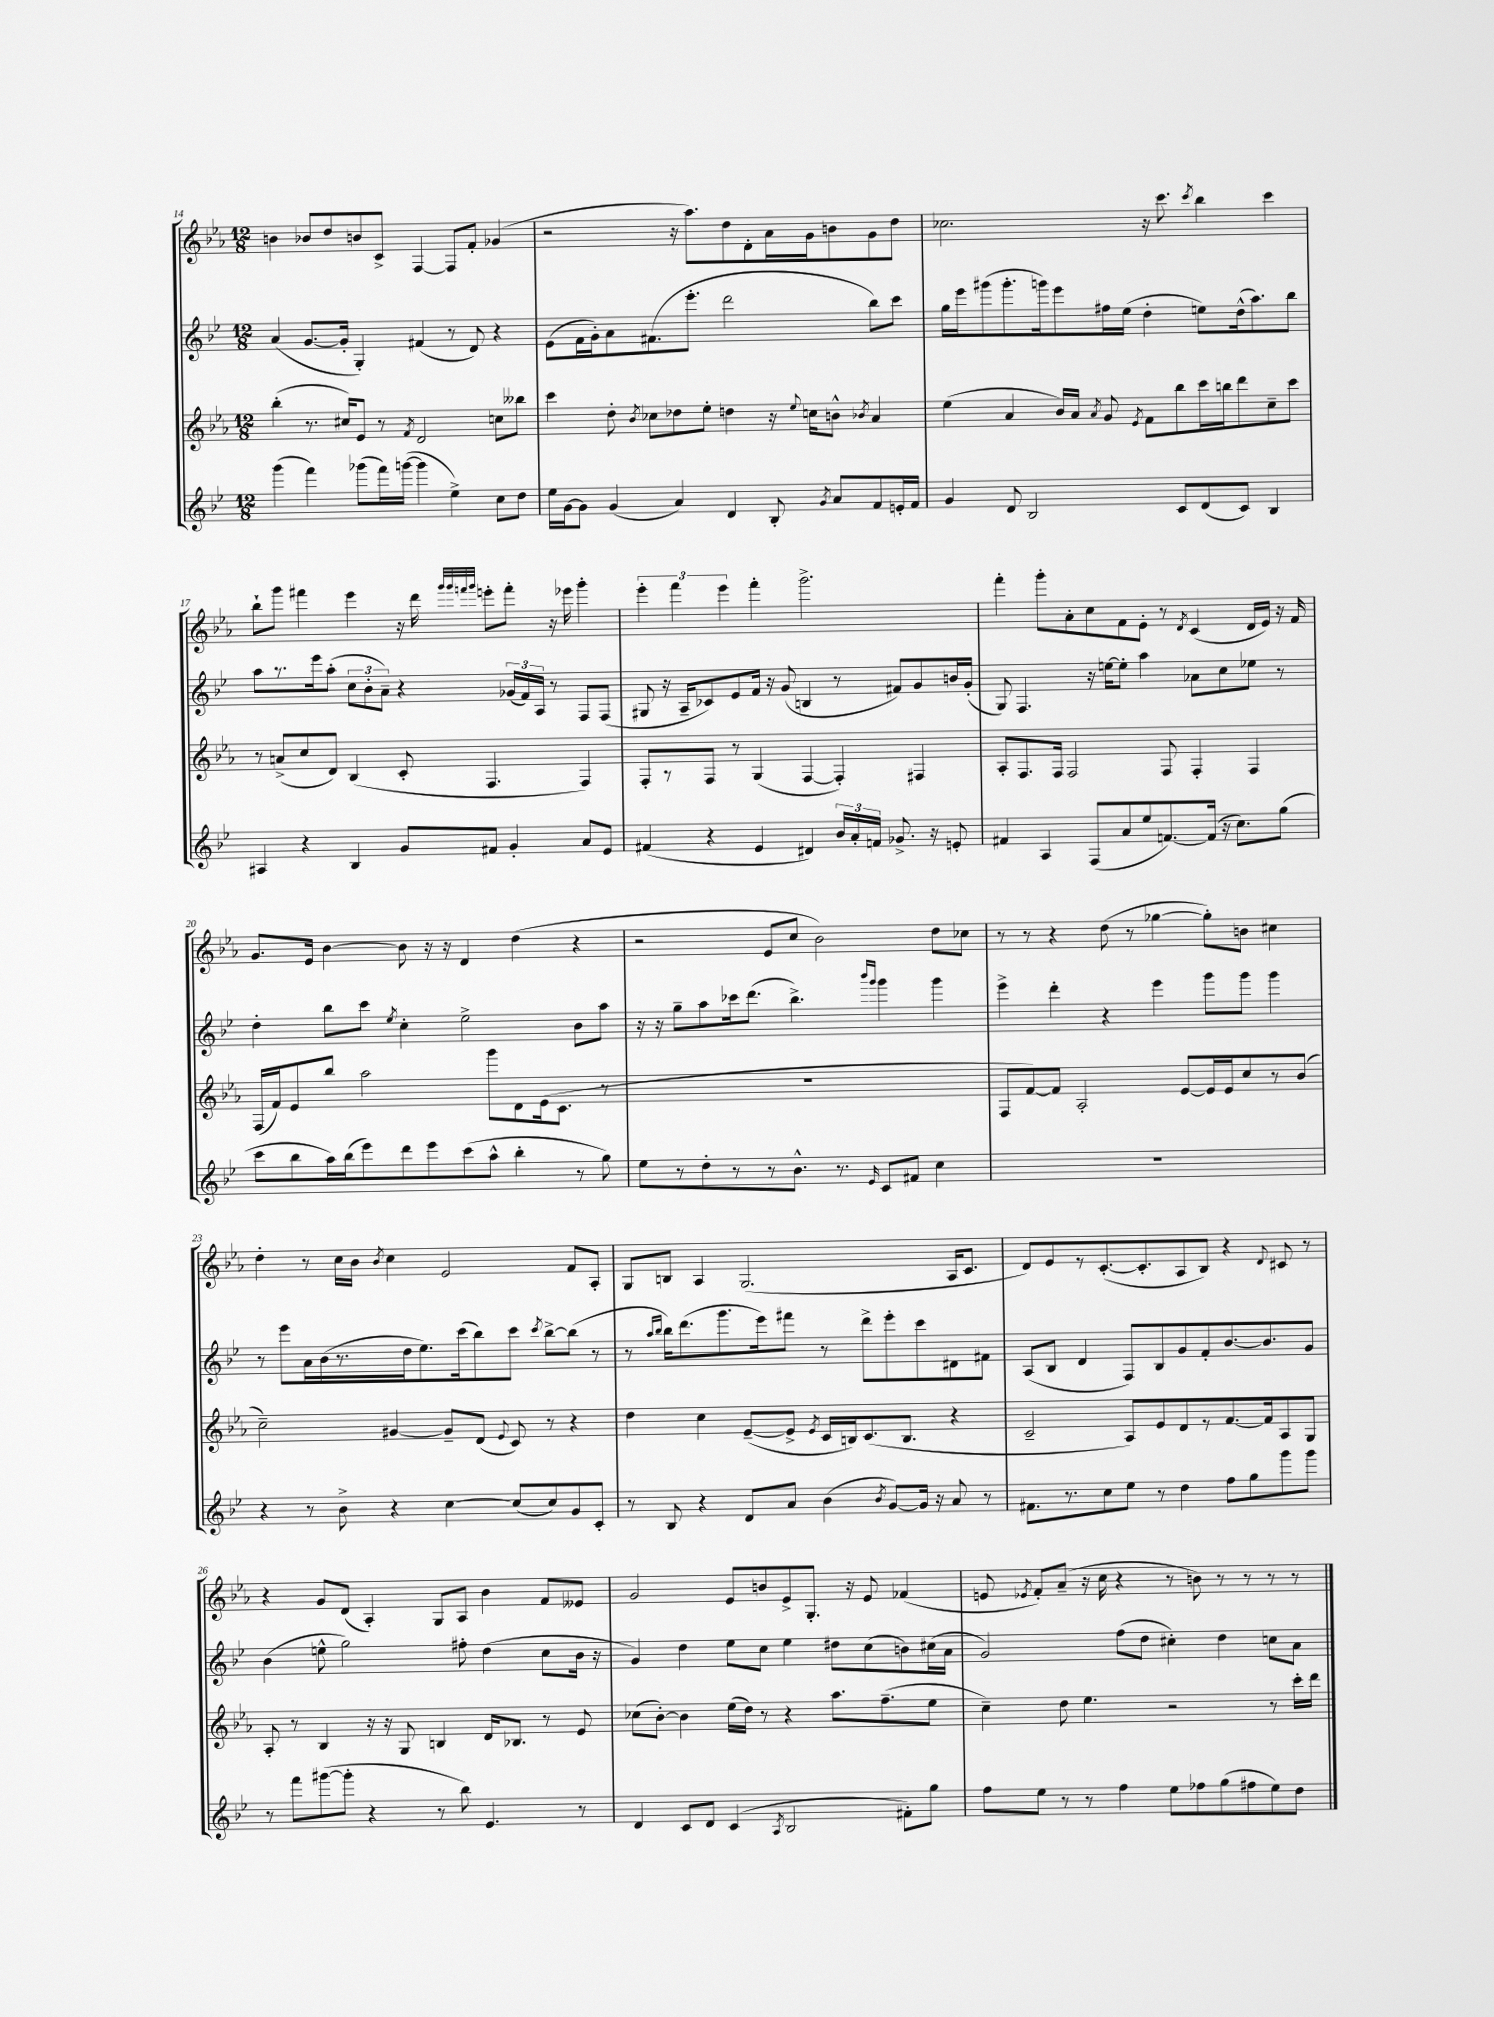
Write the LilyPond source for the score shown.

<<
\new StaffGroup <<
\new Staff = "s0" {
    \clef treble \key ees \major \numericTimeSignature \time 12/8
    \autoBeamOff b'4 bes'8[ d''8 b'8 c'8]-> f4~ f8[ f'8]-. ges'4( |
    r2 r16 aes''8.[) d''8 d'8-. aes'16 g'16 b'8 g'8 d''8] |
    ces''2. r16 c'''8. \acciaccatura { c'''8 } bes''4 c'''4 |
    bes''8[-! g'''8] fis'''4 ees'''4 r16 d'''16 \grace { g'''32[ g'''32 f'''32 g'''32] } e'''8[-. f'''8]-. r16 ees'''16 g'''4-. |
    \tuplet 3/2 { ees'''4-. f'''4 ees'''4 } f'''4-. g'''2.-> |
    f'''4-. g'''8[-. aes'8-. c''8 f'8 ees'8]-. r8 \acciaccatura { d'8 } c'4( d'16[ ees'16]) r16 f'16 |
    g'8.[ ees'16] bes'4~ bes'8 r16 r16 d'4 d''4( r4 |
    r2 ees'8[ c''8] bes'2) d''8[ ces''8] |
    r8 r8 r4 d''8( r8 ges''4~ ges''8[-.) b'8] cis''4 |
    d''4-. r8 c''16[ bes'16] \acciaccatura { bes'8 } c''4 ees'2 f'8[ aes8]-. |
    g8[ b8] aes4 g2.( aes16[ c'8.] |
    d'8[) ees'8 r8 c'8.~-.( c'8.-. aes8 bes8]) r4 \appoggiatura { d'8 } cis'8 r8 |
    r4 g'8[ d'8]( aes4-.) g8[ aes8] bes'4 f'8[ eeses'8] |
    g'2 ees'8[ b'8 ees'8-> g8.]-. r16 ees'8 fes'4( |
    e'8 \acciaccatura { ees'8 } f'8[-.) aes'8]--( r16 c''16 r4 r8 b'8) r8 r8 r8 r8 \bar "|." |
}
\new Staff = "s1" {
    \clef treble \key bes \major \numericTimeSignature \time 12/8
    \autoBeamOff a'4( g'8.[~ g'16]-. g4-.) fis'4( r8 d'8) r4 |
    ees'8[( f'16 g'16-.) a'8 fis'8.( ees'''8.]-. d'''2 bes''8[) c'''8] |
    g''16[ ees'''16 gis'''8( gis'''8.-. g'''16) ees'''8 fis''16 ees''16]( d''4-. e''8[) d''16-^( a''8.) bes''8] |
    a''8[ r8. ees'''16 a''8]-.( \tuplet 3/2 { c''8[ bes'8-. a'8]--) } r4 \tuplet 3/2 { ges'16[( f'16) a16] } r8 f8[ f8]( |
    gis8 r16 a16[-- ces'8) ees'8 f'16] r16 g'8( b4 r8 fis'8[) g'8 b'16 g'16]-.( |
    g8) f4. r16 e''16[~ e''8]-. a''4 aes'8[ c''8 ees''8] r8 |
    d''4-. bes''8[ c'''8] \acciaccatura { ees''8 } c''4-. ees''2-> bes'8[ a''8] |
    r16 r16 g''8[-- a''8 ces'''16 d'''8.]( bes''4.->) \grace { bes'''16[ g'''16] } g'''4 g'''4 |
    ees'''4-> d'''4-. r4 ees'''4 g'''8[ g'''8] g'''4 |
    r8 ees'''8[ a'16 bes'16( r8. d''16 ees''8.) c'''16( bes''8) c'''8] \acciaccatura { c'''8 } bes''8[~-> bes''8]( r8 |
    r8 \grace { a''16[ bes''16] } bes''16[) d'''8.( g'''8. ees'''16) fis'''8] r8 d'''8[-> ees'''8-. c'''8 dis'8 fis'8] |
    a8[( bes8] d'4 f8[) bes8 g'8 f'8-. bes'8.~ bes'8. g'8] |
    bes'4( e''8-^ g''2) fis''8-. d''4( c''8[ bes'16] r16 |
    g'4) d''4 ees''8[ c''8] ees''4 dis''8[ c''8( b'8) cis''16( a'16] |
    g'2) f''8[( d''8] cis''4-.) d''4 c''8[ a'8] \bar "|." |
}
\new Staff = "s2" {
    \clef treble \key ees \major \numericTimeSignature \time 12/8
    \autoBeamOff bes''4-.( r8. cis''16[) ees'8] r8 \acciaccatura { f'8 } d'2 c''8[ beses''8] |
    c'''4 d''8-. \acciaccatura { bes'8 } ces''8[ des''8 ees''8]-. d''4 r16 \appoggiatura { ees''8 } c''16[ b'8]-^ \acciaccatura { bes'8 } aes'4 |
    ees''4( aes'4 bes'16[) aes'16] \acciaccatura { aes'8 } g'8 \acciaccatura { ees'8 } f'8[ bes''8 c'''16 b''16 d'''8 c''8-- c'''8] |
    r8 a'8[->( c''8 d'8]) bes4( c'8-. f4. f4) |
    f8[-. r8 f8] r8 g4( f4~ f4-.) fis4 |
    aes8[-. f8. f16] f2 f8 f4-. f4 |
    f16[( f'16) ees'8 bes''8] aes''2 g'''8[ d'8 ees'16( c'8.] r8 |
    R1. |
    f8[ f'8~) f'8] aes2-. ees'8[~ ees'16 ees'16 c''8 r8 bes'8]( |
    c''2--) gis'4~ gis'8[-- d'8]( \appoggiatura { ees'8 } c'8) r8 r4 |
    d''4 c''4 ees'8[~--( ees'8]-> \acciaccatura { ees'8 } c'16[ b16) c'8.( b8.] r4 |
    c'2-- aes8[) ees'8 d'8 r8 f'8.~ f'16 aes8 g8] |
    aes8-. r8 bes4 r16 r16 g8 b4 d'16[ bes8.] r8 ees'8 |
    ces''8[( bes'8]~-.) bes'4 ees''16[( d''16]) r8 r4 aes''8.[ f''8.--( ees''8] |
    c''4--) d''8 ees''4. r2 r8 c'''16[-. d'''16] \bar "|." |
}
\new Staff = "s3" {
    \clef treble \key bes \major \numericTimeSignature \time 12/8
    \autoBeamOff g'''4( f'''4) ges'''8[( f'''16) g'''16]~( g'''4 ees''4->) c''8[ d''8] |
    ees''16[ g'16~ g'8] g'4( a'4) d'4 bes8-. \acciaccatura { g'8 } a'8[ f'8 e'16-. f'16] |
    g'4 d'8 bes2 c'8[ d'8( c'8]) bes4 |
    ais4 r4 bes4 g'8[ fis'8] g'4-. a'8[ ees'8] |
    fis'4( r4 ees'4 dis'4) \tuplet 3/2 { bes'16[ a'16-. f'16] } ges'8.-> r16 e'8-. |
    fis'4 a4 f8[( a'8 ees''8 f'8.~) f'16]( r16 c''8.[) g''8]( |
    c'''8[ bes''8 a''16) bes''16( ees'''8) d'''8 ees'''8 c'''8( a''8]-^ bes''4-. r8 g''8) |
    ees''8[ r8 d''8-. r8 r8 bes'8.]-^ r8. \grace { ees'16 } c'8[ fis'8] c''4 |
    R1. |
    r4 r8 bes'8-> r4 c''4~ c''8[( c''8) g'8 c'8]-. |
    r8 bes8 r4 d'8[ a'8] bes'4( \acciaccatura { bes'8 } g'8[~) g'16] r16 a'8 r8 |
    fis'8.[ r8. c''8 ees''8] r8 d''4 f''8[ g''8 g'''8 g'''8] |
    r8 f'''8[ gis'''8~( gis'''8]-. r4 r8 bes''8) ees'4. r8 |
    d'4 c'8[ d'8] c'4( \acciaccatura { a8 } bes2 fis'8[-.) g''8] |
    f''8[ ees''8] r8 r8 f''4 ees''8[ fes''8 g''8( fis''8 ees''8) d''8] \bar "|." |
}
>>
>>
\layout { \context { \Score currentBarNumber = #14 } }
